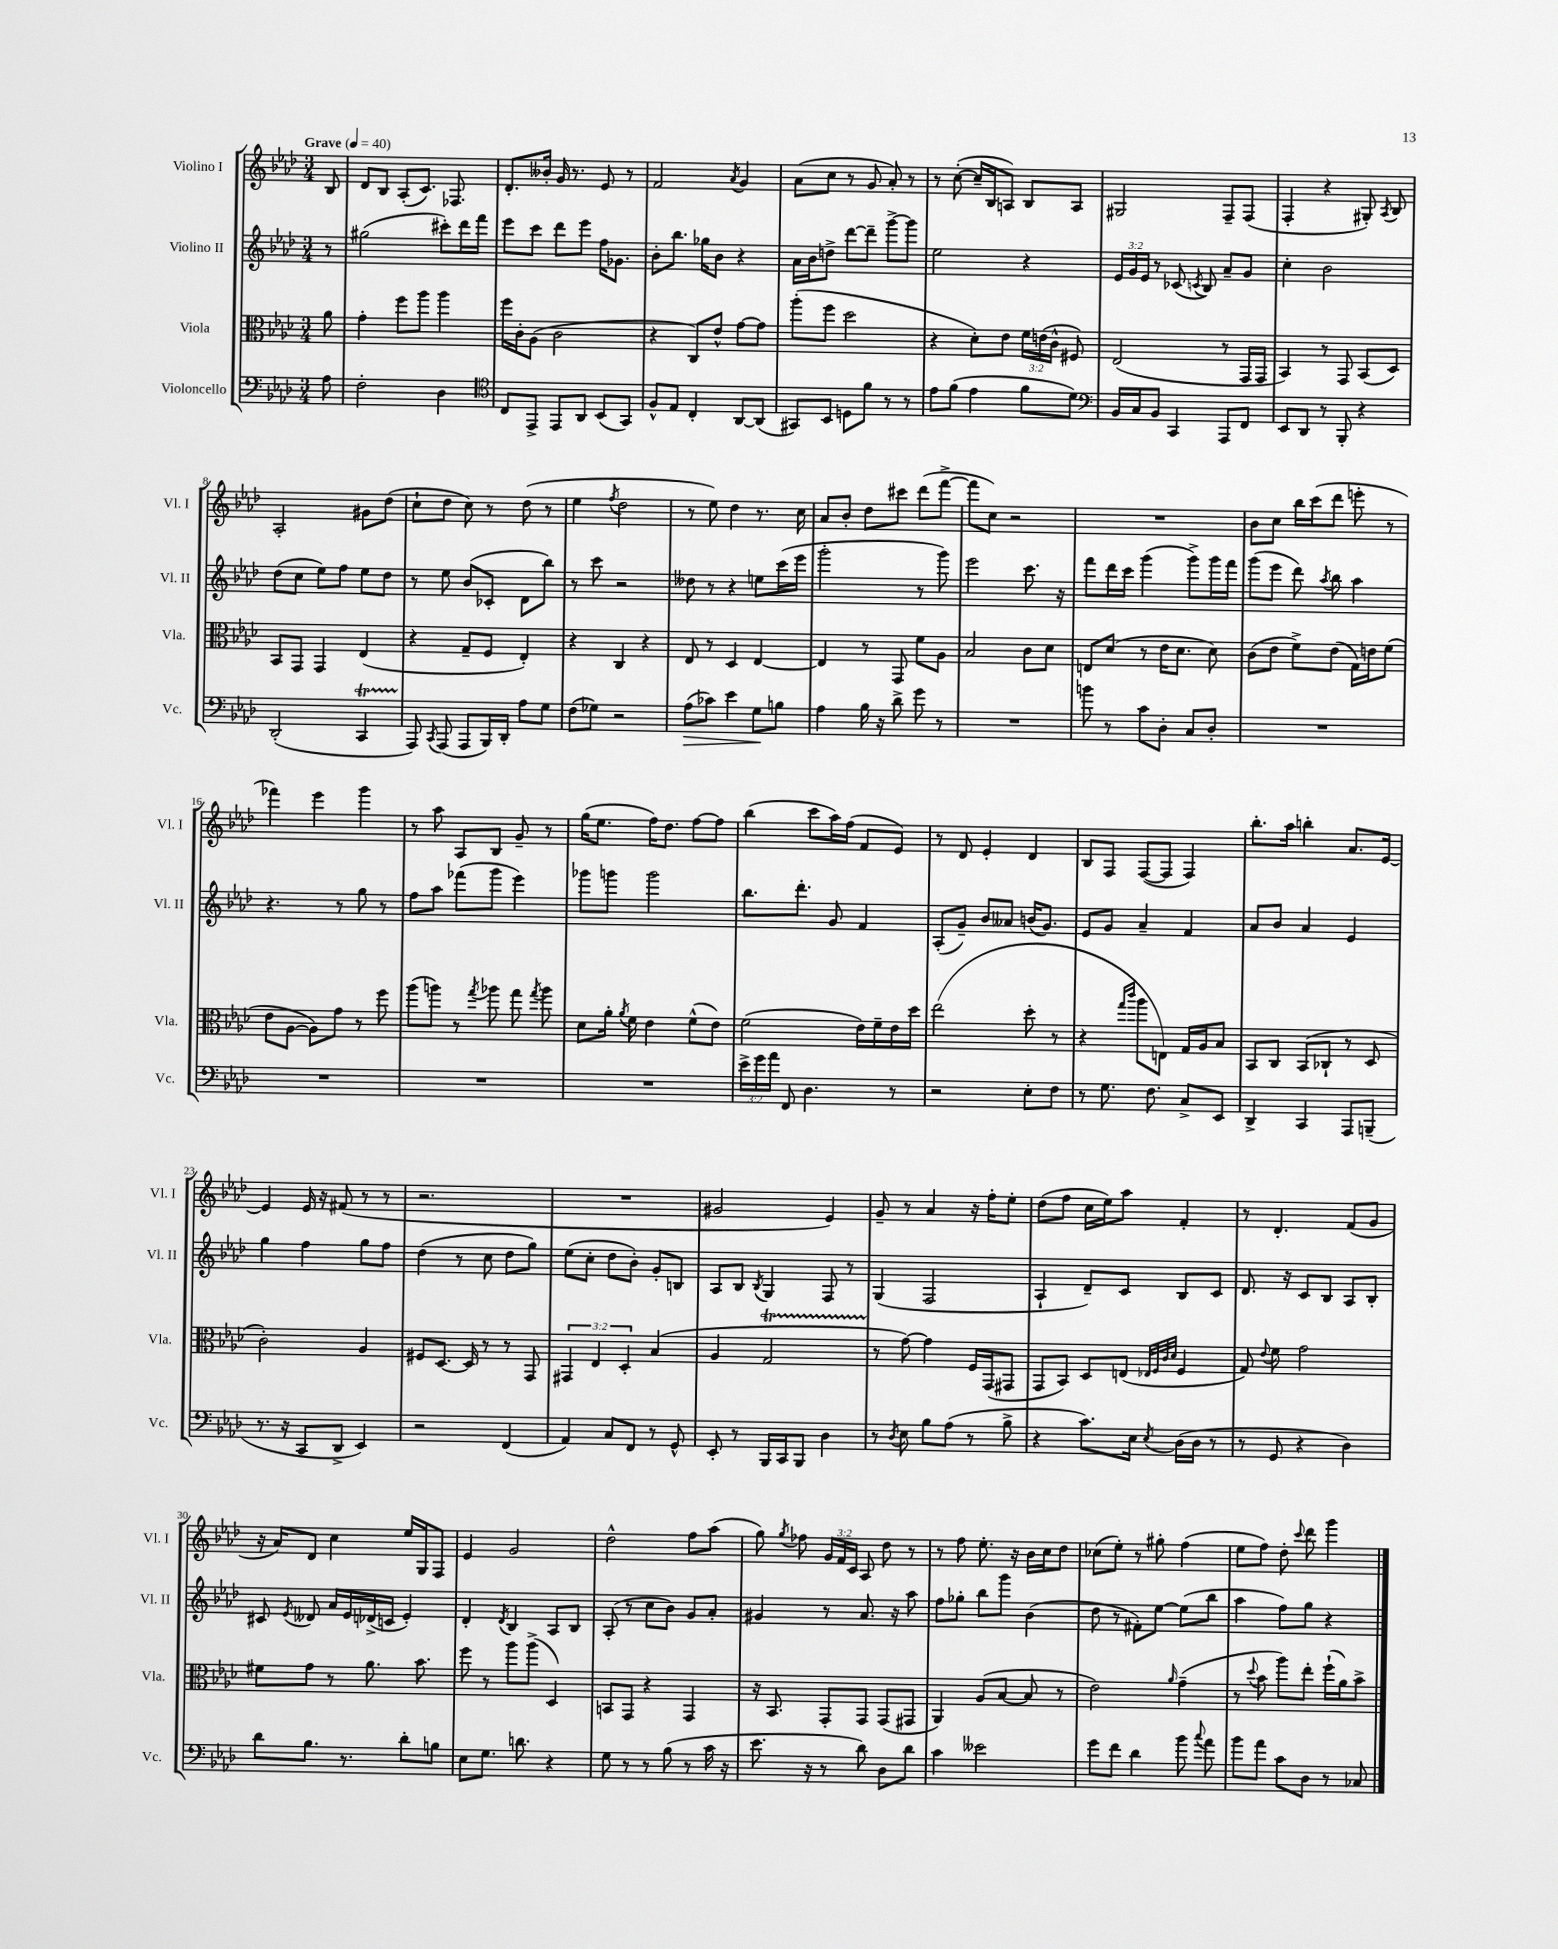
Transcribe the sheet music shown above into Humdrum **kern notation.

**kern	**kern	**kern	**kern
*staff4	*staff3	*staff2	*staff1
*clefF4	*clefC3	*clefG2	*clefG2
*k[b-e-a-d-]	*k[b-e-a-d-]	*k[b-e-a-d-]	*k[b-e-a-d-]
*M3/4	*M3/4	*M3/4	*M3/4
*MM40	*MM40	*MM40	*MM40
8A-	8a-	8r	8B-
=	=	=	=
2F'	4g'	(2gg#	8d-
.	.	.	8B-
.	8ff	.	(8A-'
.	8aa-	.	8.c)
4D-	4aa-	8ccc#')	.
.	.	.	8.F-
.	.	16ddd-	.
.	.	16fff	.
=	=	=	=
*clefC4	*	*	*
8C	16ff	8eee-	8.d-'
.	16c'	.	.
8EE-^	(8A-	8ccc	.
.	.	.	16b--'
8EE-	2c	8ddd-	16g
.	.	.	8.r
8AA-	.	8eee-	.
(8BB-	.	16ff	8e-
.	.	8.g-	.
8GG)	.	.	8r
=	=	=	=
8F^^	4r	8b-'	2f
8E-	.	8.bb-	.
4C'	8C)	.	.
.	.	16gg-	.
.	8e-^^	8b-	.
.	.	.	8qa-
[8AA-	[8g	4r	4g
(8AA-]	8g]	.	.
=	=	=	=
8GG#)	(8aa-'	16a-	(8a-
.	.	16b-	.
8BB-	8ff	8dd^	8cc
8D	2dd-	[8ddd-	8r
8f	.	8ddd-~]	8g
8r	.	[8ggg^	8a-')
8r	.	8ggg]	8r
=	=	=	=
8e-	4r	2ee-	8r
(8f	.	.	([8cc'
4e-	8d-')	.	16cc~]
.	.	.	16B-
.	8e-	.	8A)
8f	24f	4r	8B-
.	(24e	.	.
.	24c^^	.	.
8d-)	8F#)	.	8A
=	=	=	=
*clefF4	*	*	*
16BB-	(2E-	24e-	2G#
.	.	24g	.
16C	.	.	.
.	.	24e-	.
8BB-	.	8r	.
4CC	.	(8c-	.
.	.	8qc	.
.	.	8B-)	.
8AAA-	8r	8a-~	8F~
8FF	16GG	8g	(8F
.	16GG	.	.
=	=	=	=
8EE-	4BB-)	4cc'	4F'
8DD-	.	.	.
8r	8r	2b-	4r
8BBB-'	8GG	.	.
4r	(8BB-	.	8G#')
.	.	.	8qA-
.	8D-)	.	8B-
=	=	=	=
(2DD-'	8BB-	(8dd-	2A-'
.	8GG	8cc	.
.	4GG	8ee-)	.
.	.	8ff	.
4CC	(4E-	8ee-	8g#
.	.	8dd-	(8dd-
=	=	=	=
8AAA-)	4r	8r	8cc`
8qCC	.	.	.
(8AAA-	.	8ee-	8dd-
8AAA-	8G~	(8b-	8cc)
16BBB-)	8F	8c-'	8r
16DD-'	.	.	.
8A-	4E-')	8d-	(8dd-
8G	.	8bb-)	8r
=	=	=	=
(8F	4r	8r	4ee-
8G-)	.	8ccc	.
.	.	.	8qff
2r	4C	2r	2dd-
.	4r	.	.
=	=	=	=
(8A-	8E-	8dd--	8r
8c-)	8r	8r	8ee-)
4e-	4D-	4r	4dd-
8G	[4E-	8ee	8.r
8B	.	(16ccc	.
.	.	16eee-	16cc
=	=	=	=
4A-	4E-]	2ggg'	8a-
.	.	.	8b-'
16B-	8r	.	8dd-
16r	.	.	.
8d-^	8GG	.	8ccc#
8g	8f	8r	(8ddd-
8r	8A-	8ggg)	[8fff^
=	=	=	=
2.r	2B-	2eee-	8fff]
.	.	.	8cc)
.	.	.	2r
.	8c	8.ccc	.
.	8d-	.	.
.	.	16r	.
=	=	=	=
8b	8E	8fff	2.r
8r	(8d-	16ddd-	.
.	.	16ccc	.
8c	8r	(4ggg	.
8D-'	16e-	.	.
.	8.d-	.	.
8C	.	8ggg^)	.
8D-'	8d-)	16ggg	.
.	.	16fff	.
=	=	=	=
2.r	(8c	(8ggg	8b-
.	8e-	8eee-	8cc
.	8f^)	8ddd-)	16bb-
.	.	.	(16ccc
.	.	8qaa-	.
.	(8e-	8bb-	8ddd-
.	16G)	4aa-	8eee'
.	16e	.	.
.	(8f	.	8r
=	=	=	=
2.r	8e-	4.r	4fff-)
.	[8A-	.	.
.	8A-])	.	4eee-
.	8g	8r	.
.	8r	8gg	4ggg
.	8ff	8r	.
=	=	=	=
2.r	(8aa-	8ff	8r
.	8aa)	8aa-	8aa-
.	8r	(8fff-	8A-
.	8qgg	.	.
.	8aa-	8ggg	8B-
.	8gg	4eee-)	8g~
.	8qgg	.	.
.	8aa-	.	8r
=	=	=	=
2.r	8d-	8ggg-	(16gg
.	.	.	8.ee-
.	16a-'	8ggg	.
.	8qa-	.	.
.	16f	.	.
.	4e-	2ggg	16ff)
.	.	.	8.dd-
.	(8f^^	.	[8ff
.	8e-)	.	8ff]
=	=	=	=
24e-^	(2f	8.bb-	(4bb-
24g	.	.	.
24a-	.	.	.
8FF	.	.	.
.	.	8.ddd-'	.
4.D-	.	.	8ccc
.	.	8g	16aa-)
.	.	.	(16ff
.	16e-)	4f	8f
.	16f~	.	.
8r	16e-	.	8e-)
.	16dd-	.	.
=	=	=	=
2r	(2ee-	(8A-'	8r
.	.	8g~)	8d-
.	.	8b-	4e-'
.	.	8a--	.
8E-'	8dd-'	(16b	4d-
.	.	8.g)	.
8F	8r	.	.
=	=	=	=
8r	4r	8e-	8B-
8.G	.	8g	8F
.	16qqgg	.	.
.	16qqccc	.	.
.	8aa-	4a-~	([8F
8.F	.	.	.
.	8E)	.	8F]
8C^	16G	4f	4F)
.	16A-	.	.
8EE-	8B-	.	.
=	=	=	=
4DD-^	8BB-	8a-	8.bb-'
.	8C	8b-	.
.	.	.	16aa-
4CC	(8BB-	4a-	4bb'
.	8C-`	.	.
8AAA-	8r	4e-	8.a-
(8BBB~	8D-	.	.
.	.	.	[16e-
=	=	=	=
8.r	2c')	4gg	4e-]
16r	.	.	.
8CC	.	4ff	16e-
.	.	.	16r
8DD-^	.	.	(8f#
4EE-)	4A-	8gg	8r
.	.	8ff	8r
=	=	=	=
2r	8F#	(4dd-	2.r
.	[8.D-	.	.
.	.	8r	.
.	16D-]	.	.
.	8r	8cc	.
(4FF	8r	8dd-	.
.	8GG	8gg)	.
=	=	=	=
4AA-)	6GG#	(8ee-	2.r
.	.	8cc'	.
.	6E-	.	.
8C	.	8dd-	.
.	6D-'	.	.
8FF	.	8b-')	.
8r	(4B-	8g'	.
8GG^^	.	8B	.
=	=	=	=
8EE-'	4A-	8A-	2g#
8r	.	8B-	.
.	.	8qB-	.
16BBB-	2G	4G	.
16CC	.	.	.
8BBB-	.	.	.
4D-	.	8F	4e-)
.	.	8r	.
=	=	=	=
8r	8r	(4G	8g~
8qD-	.	.	.
8E-	[8g)	.	8r
8B-	4g]	2F	4a-
(8A-	.	.	.
8r	16F	.	16r
.	(16GG	.	16ff'
8B-^	8GG#	.	8ee-'
=	=	=	=
4r	8GG	4A-`	(8dd-
.	8BB-)	.	8ff
8.c)	8D-	8d-~)	16cc
.	.	.	16ee-)
.	(8E	8c	8aa-
16E-	.	.	.
.	32qqE-	.	.
.	32qqF	.	.
.	32qqc	.	.
8qE-	32qqd-	.	.
(16D-	4F	8B-	4f'
16D-	.	.	.
8r	.	8c	.
=	=	=	=
8r	8G)	8.d-	8r
.	8qqe-	.	.
8GG	8f	.	4.d-'
.	.	16r	.
4r	2g	8c	.
.	.	8B-	.
4D-)	.	8A-	(8f
.	.	8B-'	8g
=	=	=	=
8d-	8f#	8c#	16r
.	.	.	16a-)
.	.	8qe-	.
8.B-	8g	8d--	8d-
.	8r	16a-	4cc
8.r	.	16e-	.
.	8.a-	(16d-^	.
.	.	16c	.
8d-'	.	4e-')	16ee-
.	8.b-	.	16G
8B	.	.	8F
=	=	=	=
8E-	8ff	4d-'	4e-
8.G	8r	.	.
.	.	8qd-	.
.	8aa-	4B-	2g
8.d	.	.	.
.	(8aa-^	.	.
4r	4D-)	8A-	.
.	.	8B-	.
=	=	=	=
8G	8BB	(8A-'	2dd-^^
8r	8GG	8r	.
8r	4r	8cc	.
(8B-	.	8b-)	.
8r	4GG	8g	8ff
16c	.	8a-'	(8aa-
16r	.	.	.
=	=	=	=
8.e-	16r	4g#	8gg)
.	8.BB-	.	.
.	.	.	8qgg
.	.	.	8ff-
16r	.	.	.
8r	8GG'	8r	24g
.	.	.	24f
.	.	.	24c
8d-)	8GG	8.a-	8A-
8D-	(8GG	.	8dd-
.	.	16r	.
8d-	8GG#	8aa-	8r
=	=	=	=
4c	4AA-)	8ff	8r
.	.	8gg-'	8ff
2e--	(8A-	8bb-	8.ee-'
.	[8B-	8ggg	.
.	.	.	16r
.	8B-]	(4b-	16b-
.	.	.	16cc
.	8r	.	8dd-
=	=	=	=
8g	2e-)	8dd-	(8cc-
8f	.	8r	8ee-')
4d-	.	8f#')	8r
.	.	[8ee-	8gg#'
.	16qqa-	.	.
8b-	(4g~	(8ee-]	(4ff
8qqcc	.	.	.
8a-	.	8bb-	.
=	=	=	=
8b-	8r	4aa-	8ee-
.	8qqdd-	.	.
8a-	8b-	.	8ff)
8c	8aa-)	8ff)	8dd-'
.	.	.	8qqccc
8D-	8ee-'	8gg	8ddd-
8r	(16ff`	4r	4ggg
.	16a-)	.	.
8C-	8b-^	.	.
==	==	==	==
*-	*-	*-	*-
